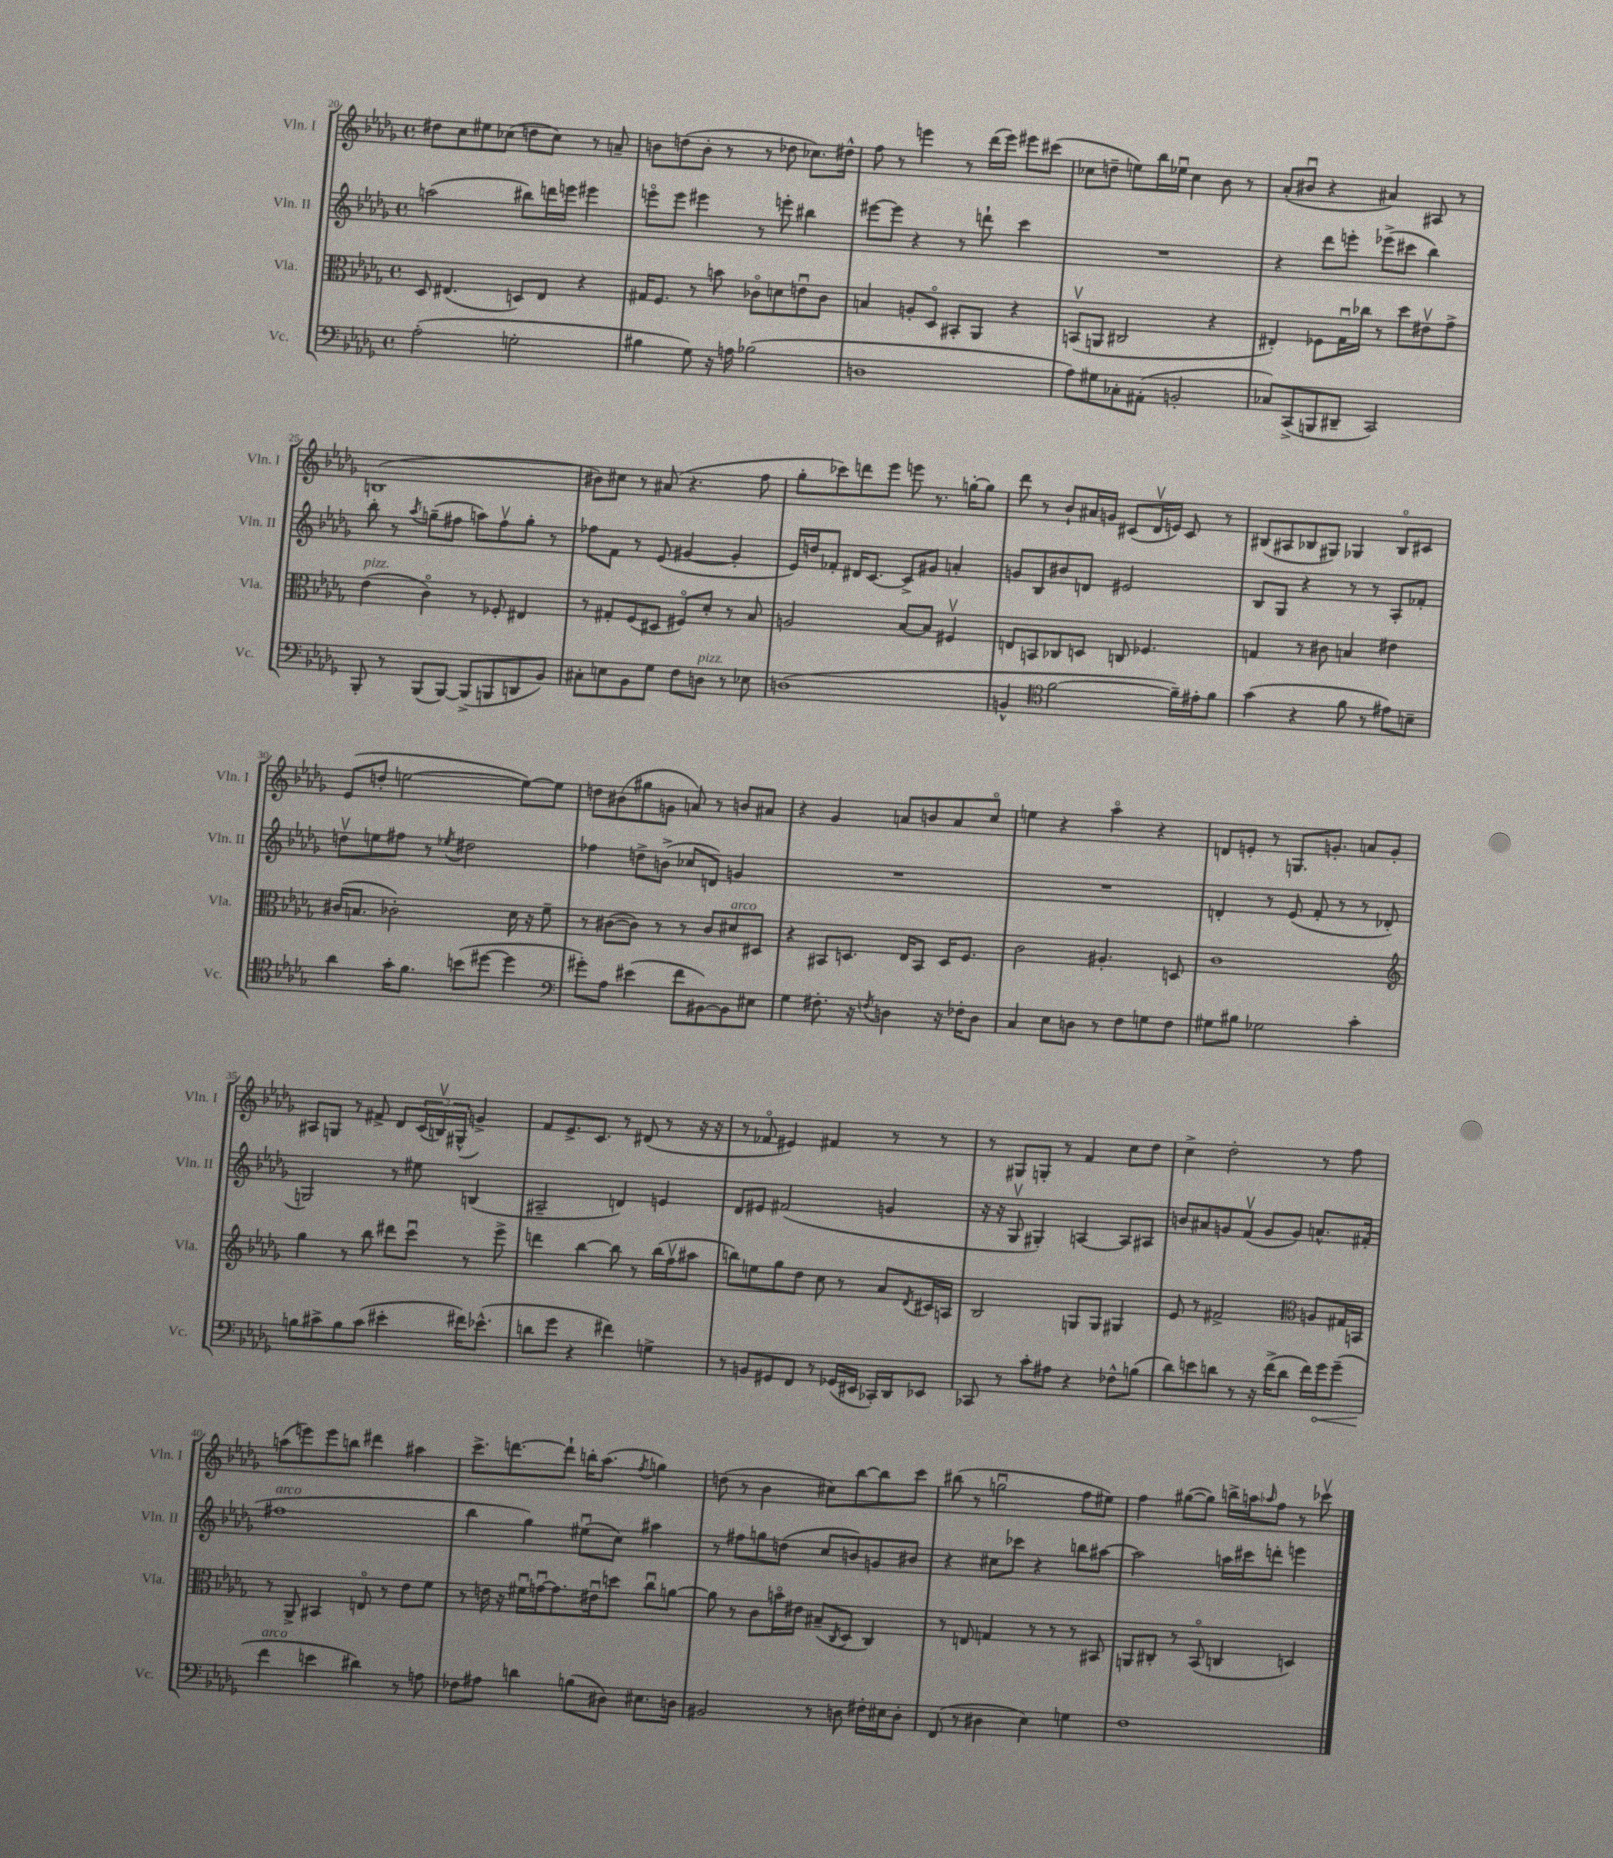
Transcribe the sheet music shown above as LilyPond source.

<<
\new StaffGroup <<
\new Staff = "s0" \with { instrumentName = "Vln. I" shortInstrumentName = "Vln. I" } {
    \clef treble \key des \major \defaultTimeSignature \time 4/4
    dis''8 c''8 eis''8 ces''8( d''8 ces''8) r8 a'8-- |
    b'8 d''8( b'8-. r8 r8 des''8 ces''8.) dis''16-^ |
    f''8 r8 e'''4 r8 des'''16( e'''16) eis'''8 cis'''8( |
    ces''8 d''8-- e''8) bes''16 ees''16\downbow ces''4 bes'8 r8 |
    aes'8-.( bis'8\downbow r4 ais'4) ais8 r8 |
    b1( |
    bis'8) cis''8 r8 ais'8( r4. f''8 |
    ges''8-. ces'''8) d'''8 ees'''8 e'''8 r8. g''16~-. g''8 |
    des'''8 r8 bes'8-! ais'16 g'16 cis'8( des'16\upbow e'16) cis'8 r8 |
    bis8( ais8 bes8 gis8) ges4 bes8\flageolet cis'8 |
    ees'8( d''8-. e''2~ e''8~) e''8 |
    d''8 bis'8( gis''8 g'8 a'8) r8 b'8 ais'8 |
    r4 ges'4 a'8 b'8 a'8 c''8\flageolet |
    e''4 r4 aes''4\flageolet r4 |
    d'8 e'8-. r8 g8. g'8.-. a'8 g'8-. |
    ais8 g8 r8 fis'8-> des'8 \tuplet 3/2 { c'16( b16\upbow) gis16-^( } g'4->) |
    f'8 ees'8.-> c'8. r8 dis'8( r8 r16 r16 |
    r8 fes'8\flageolet eis'4) fis'4 r8 r8 |
    r8 gis8 g8-. r8 f'4 c''8 des''8 |
    c''4-> des''2-. r8 f''8 |
    a''8( e'''8) e'''8 b''8 dis'''4 ais''4 |
    c'''8.-> d'''8.~ d'''8-! b''16-. aes''8.( \acciaccatura { f''8 } g''4) |
    d''8( r8 bes'4 cis''8) bes''8~ bes''8 c'''8 |
    bis''8( r8 g''2\downbow f''8 eis''8) |
    f''4 gis''8~( gis''8) b''16-> a''16 \grace { aes''16 } f''8 r8 ces'''8\upbow \bar "|." |
}
\new Staff = "s1" \with { instrumentName = "Vln. II" shortInstrumentName = "Vln. II" } {
    \clef treble \key des \major \defaultTimeSignature \time 4/4
    a''2( bis''8) d'''16 e'''16 eis'''4 |
    e'''8\flageolet e'''8 eis'''4 r8 e'''8-. bis''4 |
    eis'''8~ eis'''8 r4 r8 d'''8-! c'''4 |
    R1 |
    r4 des'''8 e'''8-. ees'''8->( cis'''8 bes''4) |
    bes''8-. r8 \acciaccatura { aes''8 } g''8--( fis''8 a''8) fis''8\upbow g''8-. r8 |
    fes''8 f'8 r8 ees'8( gis'4~ gis'4-. |
    ees'16) d''16 fes'8-. dis'16 c'8.~ c'8-> gis'8 a'4-. |
    g'8 bes8 bis'8 d'8 eis'2 |
    bes8 ges8 r4 r8 r8 aes8-. fes'8-. |
    d''8\upbow e''8 fis''8 r8 \acciaccatura { ees''8 } dis''2 |
    fes''4 d''8-> b'8->( ces''8 d'8) g'4 |
    R1 |
    R1 |
    d'4-. r8 ees'8( f'8-. r8 r8 des'8-. |
    g2) r8 eis''8 b4( |
    ais2-- d'4) e'4 |
    des'8 eis'8 fis'2( g'4 |
    r16 r16 ges8\upbow gis4-.) a4~ a8 ais8 |
    b'8 ais'8 g'8 f'8\upbow( g'8 g'8) a'8.-^ fis'16-.( |
    fis''1^\markup { \italic "arco" } |
    bes''4 ges''4) eis''8\downbow( c''8) ais''4 |
    r8 fis''8 g''8 d''8( c''8 b'8) g'8 bis'8 |
    r4 cis''8 ces'''8 r4 b''8 ais''8~ |
    ais''2 a''16 cis'''16 d'''8-. e'''4 \bar "|." |
}
\new Staff = "s2" \with { instrumentName = "Vla." shortInstrumentName = "Vla." } {
    \clef alto \key des \major \defaultTimeSignature \time 4/4
    des8 eis4.( d8) eis8 r4 |
    gis16 f8. r8 b'8 ces'8\flageolet d'8 e'8\downbow ces'8 |
    b4 a8-. des8\flageolet bis,8-. aes,8 r4 |
    b,8\upbow( a,8 cis2 r4 |
    eis4-.) fes8 ges16\downbow ces''16 r8 des''8 eis'8\upbow ges'8-> |
    ees'4^\markup { \italic "pizz." }( c'4\flageolet) r8 fes8-. eis4 |
    r8 gis8-. f8( dis8 fis8\flageolet) des'8-. r8 bes8 |
    a2 bes8~ bes8 fis4\upbow |
    e8 b,8 ces8 d8 c8 fes4. |
    g4 r8 cis'8 b4 eis'4 |
    cis'16( b8. ces'2-.) des'16 r16 f'8-- |
    r8 cis'8~( cis'8) r8 r8 cis'8 dis'8^\markup { \italic "arco" } dis8 |
    r4 bis,8 d8. ees16 bis,8 d16 f8. |
    c'2 ais4.-. d8 |
    c'1 |
    \clef treble ges''4 r8 bes''8 dis'''8 c'''8\downbow r8 ees'''8-> |
    d'''4 bes''4~ bes''8 r8 bes''16( f''16\upbow ais''8 |
    b''8) e''8 ges''8 des''8 c''8 r8 aes'8 \acciaccatura { des'8 } cis'16 a16 |
    bes2 g8 g8 gis4 |
    ees'8 r8 fis'2-> \clef alto a8 gis16 b,16 |
    r8 aes,8-> bis,4 e8\flageolet r8 ees'8 f'8 |
    r8 e'16 r16 fis'16\downbow g'16~\downbow g'8. eis'16\downbow d''8 c''8\downbow a'8~ |
    a'8 r8 c'8 b'16\flageolet eis'16 bis8--( \acciaccatura { c8 } des8 c4) |
    r8 e8 g4 r8 r8 r8 bis,8 |
    a,8 cis8-. r8 bes,8\flageolet( c4 d4) \bar "|." |
}
\new Staff = "s3" \with { instrumentName = "Vc." shortInstrumentName = "Vc." } {
    \clef bass \key des \major \defaultTimeSignature \time 4/4
    aes2-.( g2-. |
    bis4 ges8) r16 a16 bes2( |
    d1 |
    aes8) gis8 ces8-. ais,8-.( b,2-. |
    ces8) c,8->( b,,8 dis,8-- c,2) |
    bes,,8-. r8 bes,,8( bes,,8~) bes,,8->( b,,8 d,8 bes,8) |
    cis8-. e8 bes,8 ges8 f8 d8^\markup { \italic "pizz." } r8 ees8 |
    d1( |
    b,4-^ \clef tenor f'2~ f'16--) eis'16-. f'8 |
    ges'4( r4 f'8 r8 eis'8) b8-- |
    aes'4 ges'16-. f'8. b'8( dis''8~ dis''4 |
    \clef bass gis'8-.) aes8 eis'4( f'8 bis,8~) bis,8 eis8 |
    ges4 fis8.-. r16 \acciaccatura { f8 } d4 r16 fes16-. d8 |
    c4 ees8 d8 r8 f8 g8 f8 |
    gis8 bis8 ges2 c'4-. |
    b8 cis'8-> b8 cis'8( eis'4-. fis'16) ees'8.-^( |
    d'8 ges'8 r4 fis'4) g4-> |
    r8 b,8 gis,8 f,8 r8 ges,16( eis,16 ces,16-.) des,16 ees,8 |
    ces,8 r8 c'8-. ais8 r4 fes8-^ b8( |
    des'8) e'8 d'8 r8 r16 f'16->( d'8 f'16) \once \override Hairpin.circled-tip = ##t ges'16\< ges'8--( |
    f'4\!^\markup { \italic "arco" } e'4 dis'4) r8 a8 |
    fes8 ais8 d'4 b8( dis8) eis8. d16 |
    bis,2 r8 d8 fis16-. eis16 d8-. |
    f,8( r8 dis4 ees4) g4 |
    f1 \bar "|." |
}
>>
>>
\layout { \context { \Score currentBarNumber = #20 } }
